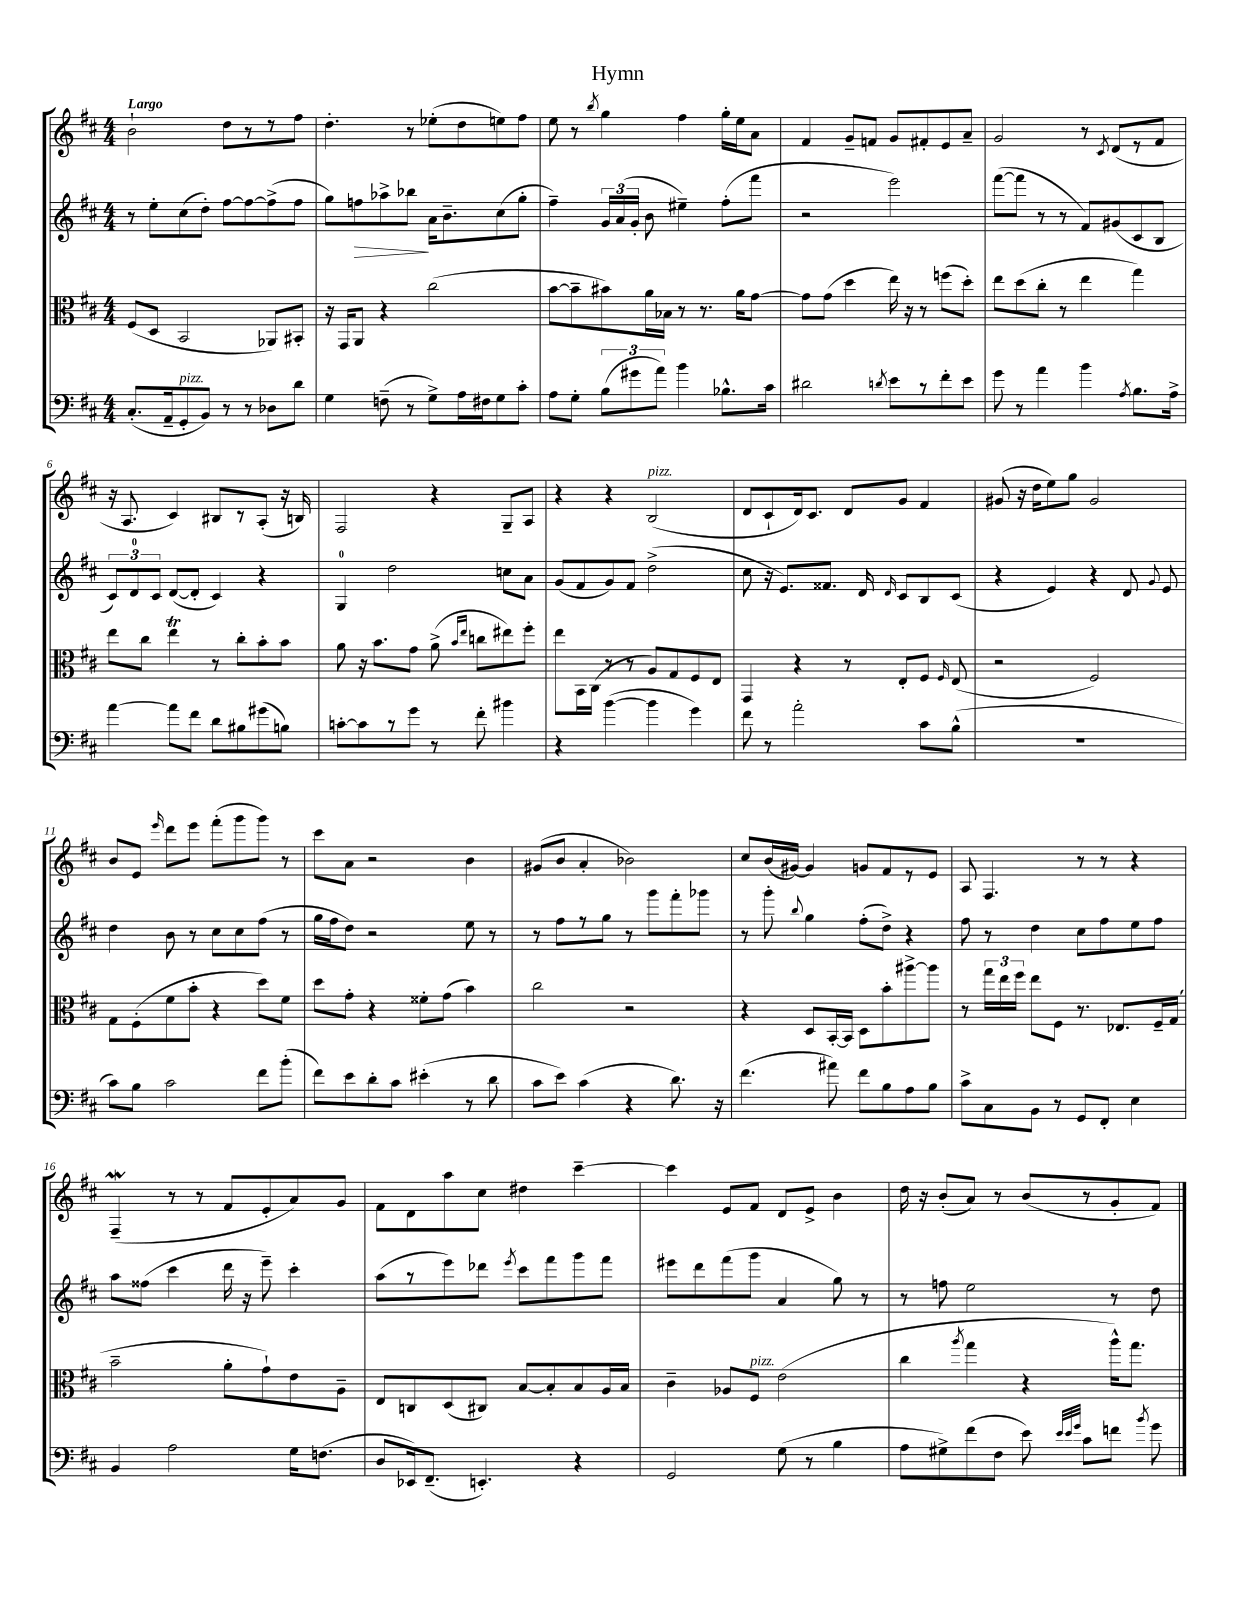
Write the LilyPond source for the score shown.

\header { title = "Hymn" }
<<
\new StaffGroup <<
\new Staff = "s0" {
    \clef treble \key d \major \numericTimeSignature \time 4/4 \tempo "Largo"
    \autoBeamOff b'2-! d''8[ r8 r8 fis''8] |
    d''4.-. r8 ees''8[-.( d''8 e''8) fis''8] |
    e''8 r8 \acciaccatura { b''8 } g''4 fis''4 g''16[-. e''16 a'8] |
    fis'4 g'8[-- f'8] g'8[ fis'8-. e'8 a'8]-- |
    g'2 r8 \acciaccatura { cis'8 } d'8[( r8 fis'8] |
    r16 a8. cis'4) bis8[ r8 a8]-.( r16 b16) |
    fis2 r4 g8[-- a8] |
    r4 r4 b2^\markup { \italic "pizz." }( |
    d'8[ cis'8-! d'16) cis'8.] d'8[ g'8] fis'4 |
    gis'8( r16 d''16[ e''8) g''8] gis'2 |
    b'8[ e'8] \grace { e'''16 } d'''8[ e'''8] fis'''8[-.( g'''8 g'''8]) r8 |
    cis'''8[ a'8] r2 b'4 |
    gis'8[( b'8] a'4-. bes'2) |
    cis''8[ b'16( gis'16]~) gis'4 g'8[ fis'8 r8 e'8] |
    a8 fis4. r8 r8 r4 |
    fis4--\mordent( r8 r8 fis'8[ e'8-. a'8) g'8] |
    fis'8[ d'8 a''8 cis''8] dis''4 cis'''4~-- |
    cis'''4 e'8[ fis'8] d'8[ e'8]-> b'4 |
    d''16 r16 b'8[-.( a'8]) r8 b'8[( r8 g'8-. fis'8]) \bar "|." |
}
\new Staff = "s1" {
    \clef treble \key d \major \numericTimeSignature \time 4/4
    \autoBeamOff r8 e''8[-. cis''8( d''8]-.) fis''8[~ fis''8~ fis''8->( fis''8] |
    g''8[) f''8\> aes''8-> bes''8]\! a'16[ b'8.-- cis''8( g''8]-. |
    fis''4--) \tuplet 3/2 { g'16[ a'16( g'16]-. } b'8 eis''4--) fis''8[-.( fis'''8] |
    r2 e'''2) |
    fis'''8[~( fis'''8] r8 r8 fis'8[) gis'8( cis'8 b8] |
    \tuplet 3/2 { cis'8[) d'8-0 cis'8] } d'8[~( d'8]-. cis'4) r4 |
    g4-0 d''2 c''8[ a'8] |
    g'8[( fis'8 g'8) fis'8] d''2->( |
    cis''8 r16 e'8.[) fisis'8.] d'16 \grace { d'16 } cis'8[ b8 cis'8]( |
    r4 e'4) r4 d'8 \appoggiatura { g'8 } e'8 |
    d''4 b'8 r8 cis''8[ cis''8 fis''8]( r8 |
    g''16[ fis''16 d''8]) r2 e''8 r8 |
    r8 fis''8[ r8 g''8] r8 g'''8[ fis'''8-. ges'''8] |
    r8 g'''8-. \appoggiatura { b''8 } g''4 fis''8[-.( d''8]->) r4 |
    fis''8 r8 d''4 cis''8[ fis''8 e''8 fis''8] |
    a''8[ fisis''8]( cis'''4 d'''16 r16 e'''8--) cis'''4-. |
    a''8[( r8 e'''8) des'''8] \acciaccatura { e'''8 } cis'''8[ fis'''8 g'''8 fis'''8] |
    eis'''8[ d'''8 fis'''8( g'''8] a'4 g''8) r8 |
    r8 f''8 e''2 r8 d''8 \bar "|." |
}
\new Staff = "s2" {
    \clef alto \key d \major \numericTimeSignature \time 4/4
    \autoBeamOff fis8[( d8] b,2 aes,8[) bis,8]-. |
    r16 g,16[ a,8] r4 cis''2( |
    b'8[~ b'8-- bis'8) a'16 bes16] r8 r8. a'16[ g'8]~ |
    g'8[ g'8]( d''4 e''16) r16 r8 f''8[( d''8]-.) |
    e''8[ d''8( cis''8]-. r8 e''4 g''4) |
    e''8[ cis''8] e''4\trill r8 cis''8[-. b'8-. b'8] |
    a'8 r16 b'8.[ g'8] a'8->( \grace { b'16[ e''16] } c''8[ eis''8) fis''8]-. |
    e''8[ b,16 cis16]( r8 r8 a8[) g8 fis8 e8] |
    g,4 r4 r8 e8[-. fis8] \grace { fis16 } e8( |
    r2 fis2) |
    g8[ fis8-.( fis'8 b'8]-. r4 d''8[) fis'8] |
    d''8[ g'8]-. r4 fisis'8[-. g'8]( b'4) |
    cis''2 r2 |
    r4 d8[ b,16~-. b,16] d8[ b'8-. ais''8~-> ais''8] |
    r8 \tuplet 3/2 { g''16[ e''16 fis''16] } e''8[ fis8] r8. ees8.[ fis16-- g16]( |
    b'2-- a'8[-. g'8-!) e'8 a8]-- |
    e8[ c8 d8( cis8]) b8[~ b8-. b8 a16 b16] |
    cis'4-- aes8[ fis8]^\markup { \italic "pizz." } e'2( |
    cis''4 \acciaccatura { a''8 } g''4 r4 a''16[-^) g''8.] \bar "|." |
}
\new Staff = "s3" {
    \clef bass \key d \major \numericTimeSignature \time 4/4
    \autoBeamOff cis8.[-.( a,16-- g,8-.^\markup { \italic "pizz." } b,8]) r8 r8 des8[ d'8] |
    g4 f8--( r8 g8[->) a16 fis16 g8 cis'8]-. |
    a8[ g8]-. \tuplet 3/2 { b8[( gis'8 a'8]) } b'4 bes8.[-^ cis'16] |
    dis'2 \acciaccatura { d'8 } e'8[ r8 fis'8-. e'8] |
    g'8 r8 a'4 b'4 \acciaccatura { a8 } b8.[ a16]-> |
    a'4~ a'8[ fis'8] d'8[ bis8 gis'8( b8]) |
    c'8[~-. c'8 r8 g'8] r8 fis'8-. bis'4 |
    r4 b'4~( b'4 g'4) |
    fis'8 r8 a'2-. cis'8[ b8]-^( |
    R1 |
    cis'8[) b8] cis'2 fis'8[ b'8]-.( |
    fis'8[) e'8 d'8-. cis'8] eis'4-.( r8 d'8 |
    cis'8[ e'8]) cis'4( r4 d'8.) r16 |
    fis'4.( ais'8) fis'8[ b8 a8 b8] |
    cis'8[-> cis8 b,8] r8 g,8[ fis,8]-. e4 |
    b,4 a2 g16[ f8.]( |
    d8[ ees,16) fis,8.]--( e,4.-.) r4 |
    g,2 g8( r8 b4 |
    a8[ gis8->) fis'8( fis8] e'8) \grace { e'32[ e'32 g'32] } cis'8[ f'8] \acciaccatura { b'8 } g'8 \bar "|." |
}
>>
>>
